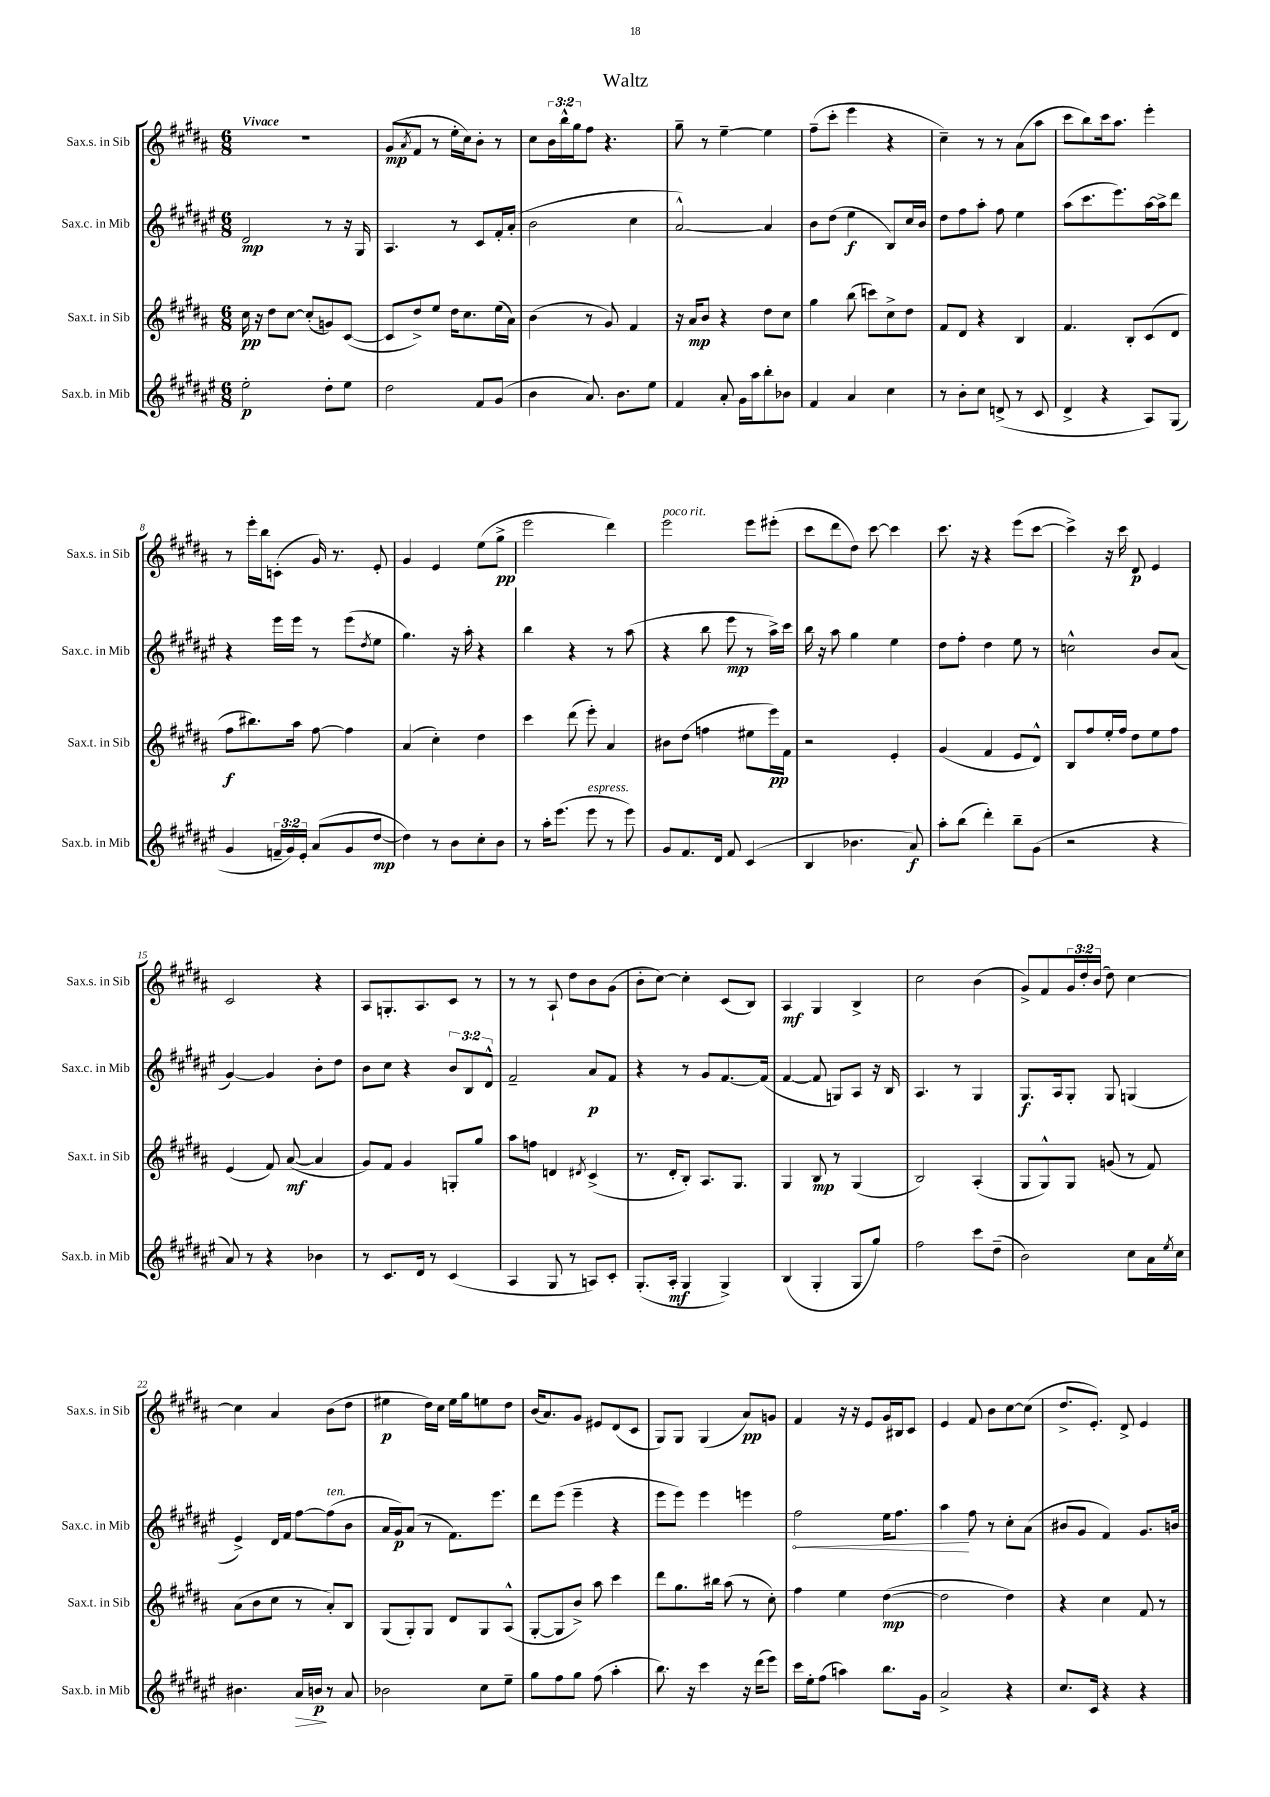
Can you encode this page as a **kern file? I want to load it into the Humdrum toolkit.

**kern	**dynam	**kern	**dynam	**kern	**dynam	**kern	**dynam
*part4	*part4	*part3	*part3	*part2	*part2	*part1	*part1
*staff4	*staff4	*staff3	*staff3	*staff2	*staff2	*staff1	*staff1
*I"Sax.b. in Mib	*	*I"Sax.t. in Sib	*	*I"Sax.c. in Mib	*	*I"Sax.s. in Sib	*
*I'Sax.b. in Mib	*	*I'Sax.t. in Sib	*	*I'Sax.c. in Mib	*	*I'Sax.s. in Sib	*
*clefG2	*	*clefG2	*	*clefG2	*	*clefG2	*
*k[f#c#g#d#a#e#]	*	*k[f#c#g#d#a#]	*	*k[f#c#g#d#a#e#]	*	*k[f#c#g#d#a#]	*
*M6/8	*	*M6/8	*	*M6/8	*	*M6/8	*
=1	=1	=1	=1	=1	=1	=1	=1
!	!	!	!	!	!	!LO:TX:a:B:t=Vivace	!
2ee#'\	p	16cc#\	pp	2d#/	mp	2.r	.
.	.	16r	.	.	.	.	.
.	.	8dd#\L	.	.	.	.	.
.	.	[8cc#\J	.	.	.	.	.
.	.	(8cc#'/L]	.	.	.	.	.
8dd#'\L	.	8gn/)	.	8r	.	.	.
8ee#\J	.	([8c#/J	.	16r	.	.	.
.	.	.	.	16G#/	.	.	.
=2	=2	=2	=2	=2	=2	=2	=2
2dd#\	.	8c#/L]	.	4.A#/	.	(8g#/L	mp
.	.	.	.	.	.	8qa#/	.
.	.	8dd#^/)	.	.	.	8f#/J	.
.	.	8ee/J	.	.	.	8r	.
.	.	16dd#\KL	.	8r	.	16ee'\LL	.
.	.	8.cc#\	.	.	.	16cc#\J)	.
8f#/L	.	.	.	8c#/L	.	8b'\J	.
(8g#/J	.	(16ee\L	.	16f#'/L	.	8r	.
.	.	16a#\JJ)	.	(16a#'/JJ	.	.	.
=3	=3	=3	=3	=3	=3	=3	=3
4b\	.	(4b\	.	2b\	.	8cc#\L	.
.	.	.	.	.	.	24b\L	.
.	.	.	.	.	.	24bb^^\	.
.	.	.	.	.	.	24gg#\J	.
8.a#/)	.	8r	.	.	.	8ff#\J	.
.	.	8g#/)	.	.	.	4.r	.
8.b\L	.	.	.	.	.	.	.
.	.	4f#/	.	4cc#\	.	.	.
8ee#\J	.	.	.	.	.	.	.
=4	=4	=4	=4	=4	=4	=4	=4
4f#/	.	16r	.	[2a#^^/)	.	8gg#~\	.
.	.	16a#/KL	mp	.	.	.	.
.	.	8b/J	.	.	.	8r	.
8a#'/	.	4r	.	.	.	[4ee~\	.
16g#\LL	.	.	.	.	.	.	.
16aa#\J	.	.	.	.	.	.	.
8bb'\	.	8dd#\L	.	4a#/]	.	4ee\]	.
8b-X\J	.	8cc#\J	.	.	.	.	.
=5	=5	=5	=5	=5	=5	=5	=5
4f#/	.	4gg#\	.	8b\L	.	(8ff#~\L	.
.	.	.	.	(8dd#\J	.	8ccc#'\J	.
4a#/	.	(8bb\	.	4ee#\	f	4eee\	.
.	.	8cccn\L)	.	.	.	.	.
4cc#\	.	8cc#^\	.	8B/L)	.	4r	.
.	.	8dd#\J	.	16cc#/L	.	.	.
.	.	.	.	16b/JJ	.	.	.
=6	=6	=6	=6	=6	=6	=6	=6
8r	.	8f#/L	.	8dd#\L	.	4cc#~\)	.
8b'\L	.	8d#/J	.	8ff#\	.	.	.
8cc#\J	.	4r	.	8aa#'\J	.	8r	.
(8dn^/	.	.	.	8ff#\	.	8r	.
8r	.	4B/	.	4ee#\	.	(8a#\L	.
8c#/	.	.	.	.	.	8aa#\J	.
=7	=7	=7	=7	=7	=7	=7	=7
4d#^/	.	4.f#/	.	(8aa#\L	.	8ccc#\L	.
.	.	.	.	8.ccc#\	.	8bb\)	.
4r	.	.	.	.	.	16ccc#\k	.
.	.	.	.	8.eee#\)	.	8.aa#\J	.
.	.	8B'/L	.	.	.	.	.
8A#/L)	.	(8c#/	.	[16aa#\L	.	4eee'\	.
.	.	.	.	16aa#^\J]	.	.	.
(8G#/J	.	8d#/J	.	8ddd#\J	.	.	.
!!LO:LB:g=z
=8	=8	=8	=8	=8	=8	=8	=8
4g#/	.	8ff#\L	f	4r	.	8r	.
.	.	8.bb#X\)	.	.	.	16eee'\LL	.
.	.	.	.	.	.	16bb\J	.
24fn~/LL	.	.	.	16eee#\LL	.	(8cn'\J	.
24g#/)	.	.	.	.	.	.	.
.	.	16aa#\Jk	.	16eee#\JJ	.	.	.
24e#'/JJ	.	.	.	.	.	.	.
(8a#/L	.	[8ff#\	.	8r	.	16g#/)	.
.	.	.	.	.	.	8.r	.
8g#/	.	4ff#\]	.	(8eee#\L	.	.	.
.	.	.	.	8qdd#/	.	.	.
[8dd#/J	mp	.	.	8ee#\J	.	8e'/	.
=9	=9	=9	=9	=9	=9	=9	=9
4dd#\])	.	(4a#/	.	4.gg#\)	.	4g#/	.
8r	.	4cc#'\)	.	.	.	4e/	.
8b\L	.	.	.	16r	.	.	.
.	.	.	.	16aa#'\	.	.	.
8cc#'\	.	4dd#\	.	4r	.	(8ee\L	.
8b\J	.	.	.	.	.	8gg#^\J	pp
=10	=10	=10	=10	=10	=10	=10	=10
8r	.	4ccc#\	.	4bb\	.	2eee\	.
16aa#'\KL	.	.	.	.	.	.	.
(8.eee#\J	.	.	.	.	.	.	.
.	.	(8ddd#\	.	4r	.	.	.
!LO:TX:a:i:t=espress.	!	!	!	!	!	!	!
8eee#\	.	8eee'\)	.	.	.	.	.
8r	.	4a#/	.	8r	.	4ddd#\)	.
8eee#\)	.	.	.	(8aa#\	.	.	.
=11	=11	=11	=11	=11	=11	=11	=11
!	!	!	!	!	!	!LO:TX:a:i:t=poco rit.	!
8g#/L	.	8b#X\L	.	4r	.	2eee\	.
8.f#/	.	(8dd#\J	.	.	.	.	.
.	.	4ffn\	.	8bb\	.	.	.
16d#/Jk	.	.	.	.	.	.	.
8f#/	.	.	.	8eee#\	mp	.	.
(4c#/	.	8ee#X\L	.	8r	.	8eee\L	.
.	.	16eee\L)	pp	16aa#^\LL)	.	(8eee#X'\J	.
.	.	16f#\JJ	.	16ccc#\JJ	.	.	.
=12	=12	=12	=12	=12	=12	=12	=12
4B/	.	2r	.	16bb\	.	8ccc#\L	.
.	.	.	.	16r	.	.	.
.	.	.	.	8aa#\	.	8ddd#\	.
4.b-X\	.	.	.	4gg#\	.	8dd#\J)	.
.	.	.	.	.	.	[8ccc#\	.
.	.	4e'/	.	4ee#\	.	4ccc#\]	.
8a#/)	f	.	.	.	.	.	.
=13	=13	=13	=13	=13	=13	=13	=13
8aa#'\L	.	(4g#/	.	8dd#\L	.	8.ccc#\	.
(8bb\J	.	.	.	8ff#'\J	.	.	.
.	.	.	.	.	.	16r	.
4ddd#'\)	.	4f#/	.	4dd#\	.	4r	.
8bb~\L	.	8e/L	.	8ee#\	.	(8eee\L	.
(8g#\J	.	8d#^^/J)	.	8r	.	[8ccc#\J	.
=14	=14	=14	=14	=14	=14	=14	=14
2r	.	8B/L	.	2ccn^^\	.	4ccc#^\])	.
.	.	8ff#/	.	.	.	.	.
.	.	16ee'/L	.	.	.	16r	.
.	.	16ff#/JJ	.	.	.	16ccc#\	.
.	.	8dd#\L	.	.	.	8d#/	p
4r	.	8ee\	.	8b/L	.	4e/	.
.	.	8ff#\J	.	(8a#/J	.	.	.
!!LO:LB:g=z
=15	=15	=15	=15	=15	=15	=15	=15
8a#/)	.	(4e/	.	[4g#/)	.	2c#/	.
8r	.	.	.	.	.	.	.
4r	.	8f#/)	.	4g#/]	.	.	.
.	.	([8a#/	mf	.	.	.	.
4b-X\	.	4a#/]	.	8b'\L	.	4r	.
.	.	.	.	8dd#\J	.	.	.
=16	=16	=16	=16	=16	=16	=16	=16
8r	.	8g#/L)	.	8b\L	.	8A#/L	.
8.c#/L	.	8f#/J	.	8cc#\J	.	8.Gn'/	.
.	.	4g#/	.	4r	.	.	.
16d#/Jk	.	.	.	.	.	8.A#/	.
8r	.	.	.	.	.	.	.
(4c#/	.	8Gn'/L	.	12b/L	.	8c#/J	.
.	.	.	.	12B/	.	.	.
.	.	8gg#/J	.	.	.	8r	.
.	.	.	.	12d#^^/J	.	.	.
=17	=17	=17	=17	=17	=17	=17	=17
4A#/	.	8aa#\L	.	2f#~/	.	8r	.
.	.	8ffn\J	.	.	.	8r	.
8G#/	.	4dn/	.	.	.	8A#`/	.
8r	.	.	.	.	.	8dd#\L	.
.	.	8qd#X/	.	.	.	.	.
8An/L)	.	(4c#^/	.	8a#/L	p	8b\	.
8c#'/J	.	.	.	8f#/J	.	(8g#\J	.
=18	=18	=18	=18	=18	=18	=18	=18
(8.G#'/L	.	8.r	.	4r	.	8b'\L	.
.	.	.	.	.	.	[8cc#\J)	.
16A#'/Jk	mf	16d#'/KL	.	.	.	.	.
4G#/	.	8B'/J)	.	8r	.	4cc#'\]	.
.	.	8.A#/L	.	8g#/L	.	.	.
4G#^/)	.	.	.	[8.f#/	.	(8c#/L	.
.	.	8.G#/J	.	.	.	.	.
.	.	.	.	.	.	8B/J)	.
.	.	.	.	(16f#/Jk]	.	.	.
=19	=19	=19	=19	=19	=19	=19	=19
(4B/	.	4G#/	.	[4f#/	.	4A#/	mf
4G#'/	.	8B/	mp	8f#/]	.	4G#/	.
.	.	8r	.	8Gn/L)	.	.	.
8G#/L	.	(4G#/	.	8A#/J	.	4B^/	.
8gg#/J)	.	.	.	16r	.	.	.
.	.	.	.	16B/	.	.	.
=20	=20	=20	=20	=20	=20	=20	=20
2ff#\	.	2B/)	.	4.A#/	.	2cc#\	.
.	.	.	.	8r	.	.	.
8ccc#\L	.	(4A#'/	.	4G#/	.	(4b\	.
(8dd#~\J	.	.	.	.	.	.	.
=21	=21	=21	=21	=21	=21	=21	=21
2b\)	.	8G#/L	.	8.G#/L	f	8g#^/L)	.
.	.	8G#^^/)	.	.	.	8f#/	.
.	.	.	.	16A#/k	.	.	.
.	.	8G#/J	.	8G#'/J	.	24g#/L	.
.	.	.	.	.	.	24dd#'/	.
.	.	.	.	.	.	(24b/JJ	.
.	.	(8gn/	.	8G#/	.	8dd#\)	.
8cc#\L	.	8r	.	(4Gn/	.	[4cc#\	.
16a#\L	.	8f#/)	.	.	.	.	.
8qee#/	.	.	.	.	.	.	.
16cc#\JJ	.	.	.	.	.	.	.
!!LO:LB:g=z
=22	=22	=22	=22	=22	=22	=22	=22
4.b#X\	.	(8a#\L	.	4e#^/)	.	4cc#\]	.
.	.	8b\	.	.	.	.	.
.	.	8cc#\J	.	16d#/LL	.	4a#/	.
.	.	.	.	16f#/JJ	.	.	.
!	!LO:HP:b	!	!	!	!	!	!
16a#/LL	>	8r	.	[8ff#\L	.	.	.
16bn/JJ	p	.	.	.	.	.	.
!	!	!	!	!LO:TX:a:i:t=ten.	!	!	!
8r	]	8a#'/L)	.	(8ff#\]	.	(8b\L	.
8a#/	.	8B/J	.	8b\J	.	8dd#\J	.
=23	=23	=23	=23	=23	=23	=23	=23
2b-X\	.	(8G#/L	.	16a#/LL	.	4ee#X\	p
.	.	.	.	16g#/J)	p	.	.
.	.	8G#'/)	.	(8a#/J	.	.	.
.	.	8G#/J	.	8r	.	16dd#\LL)	.
.	.	.	.	.	.	16cc#\JJ	.
.	.	8d#/L	.	8.f#\L)	.	16ee#\LL	.
.	.	.	.	.	.	16gg#\J	.
8cc#\L	.	8G#/	.	.	.	8een\	.
.	.	.	.	8.eee#\J	.	.	.
8ee#~\J	.	(8A#^^/J	.	.	.	8dd#\J	.
=24	=24	=24	=24	=24	=24	=24	=24
8gg#\L	.	[8G#'/L	.	8ddd#\L	.	(16b/KL	.
.	.	.	.	.	.	8.a#/)	.
8ff#\	.	8G#/]	.	(8eee#\J	.	.	.
8gg#\J	.	8b^/J)	.	4eee#~\	.	8g#/J	.
(8ff#\	.	8aa#\	.	.	.	8e#X/L	.
4aa#'\	.	4ccc#\	.	4r	.	(8d#/	.
.	.	.	.	.	.	8c#/J	.
=25	=25	=25	=25	=25	=25	=25	=25
8.bb\)	.	8ddd#\L	.	8eee#\L	.	8G#/L)	.
.	.	8.gg#\	.	8eee#\J)	.	8G#/J	.
16r	.	.	.	.	.	.	.
4ccc#\	.	.	.	4eee#\	.	(4G#/	.
.	.	16bb#X\Jk	.	.	.	.	.
.	.	(8aa#\	.	.	.	.	.
16r	.	8r	.	4eeen\	.	8a#/L)	pp
(16ddd#\KL	.	.	.	.	.	.	.
8eee#\J)	.	8cc#'\)	.	.	.	8gn/J	.
=26	=26	=26	=26	=26	=26	=26	=26
!	!	!	!	!	!LO:HP:b	!	!
16ccc#\LL	.	4ff#\	.	2ff#\	<	4f#/	.
16ee#'\J	.	.	.	.	.	.	.
(8ff#\J	.	.	.	.	.	.	.
4aan\)	.	4ee\	.	.	.	16r	.
.	.	.	.	.	.	16r	.
.	.	.	.	.	.	8e/L	.
8.bb\L	.	([4dd#\	mp	16ee#\KL	.	16g#/L	.
.	.	.	.	8.ff#\J	.	16B#X/J	.
.	.	.	.	.	.	8c#/J	.
16g#\Jk	.	.	.	.	.	.	.
=27	=27	=27	=27	=27	=27	=27	=27
2a#^/	.	2dd#\]	.	4aa#\	.	4e/	.
.	.	.	.	8ff#\	[	8f#/	.
.	.	.	.	8r	.	8b\L	.
4r	.	4dd#\)	.	8cc#'\L	.	[8cc#\	.
.	.	.	.	(8a#\J	.	(8cc#\J]	.
=28	=28	=28	=28	=28	=28	=28	=28
8.cc#/L	.	4r	.	8b#X/L	.	8.dd#^/L	.
.	.	.	.	8g#/J	.	.	.
16c#/Jk	.	.	.	.	.	8.e'/J)	.
4r	.	4cc#\	.	4f#/)	.	.	.
.	.	.	.	.	.	8d#^/	.
4r	.	8f#/	.	8.g#/L	.	4e/	.
.	.	8r	.	.	.	.	.
.	.	.	.	16bn/Jk	.	.	.
==	==	==	==	==	==	==	==
*-	*-	*-	*-	*-	*-	*-	*-
